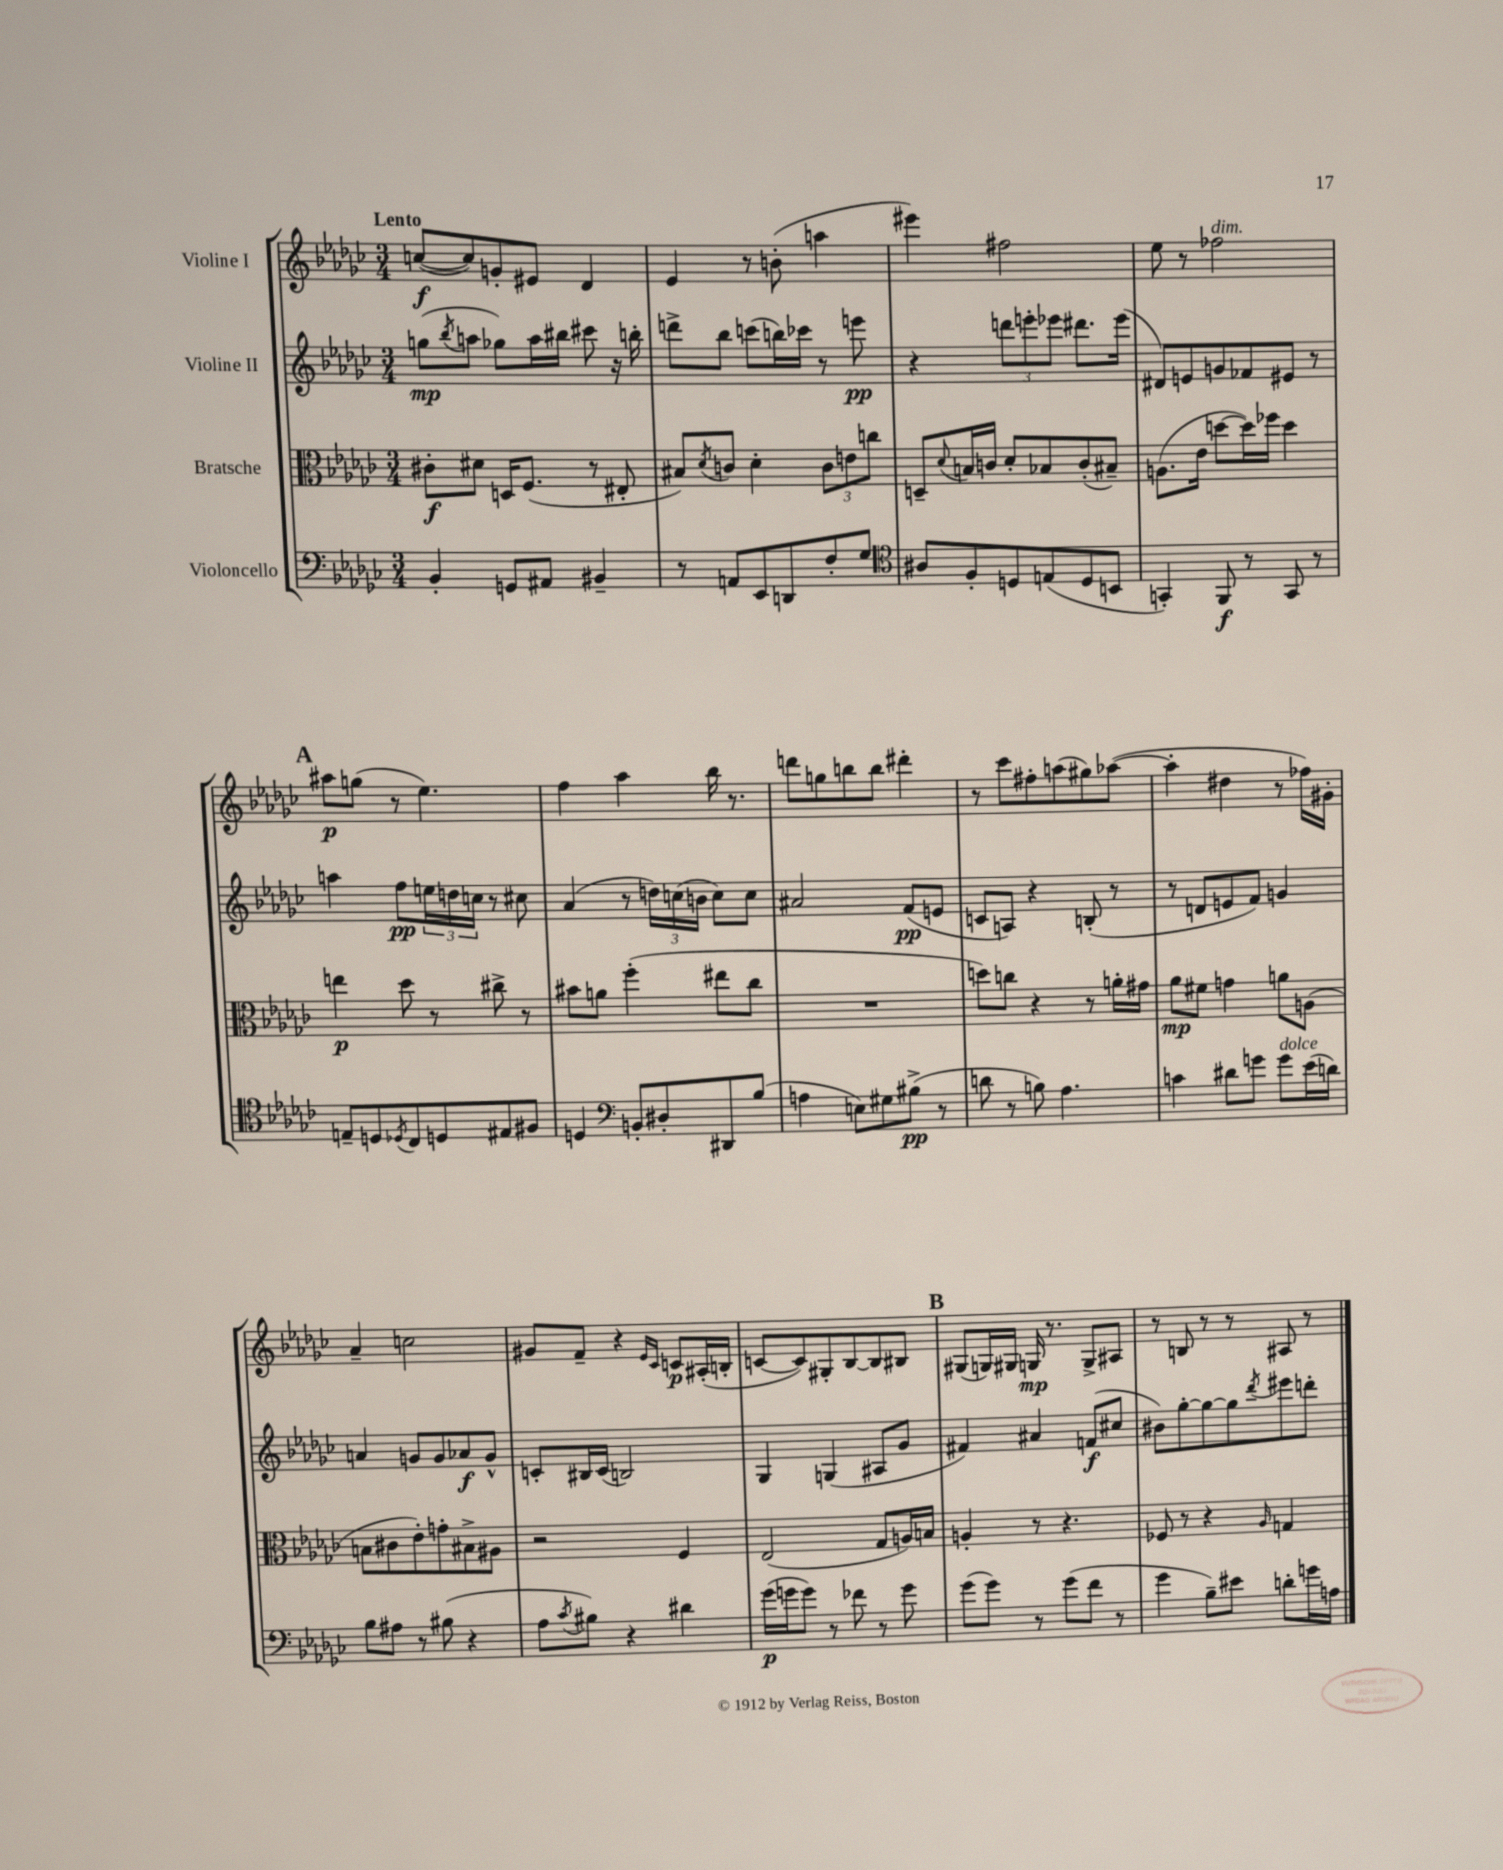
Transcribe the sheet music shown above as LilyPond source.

<<
\new StaffGroup <<
\new Staff = "s0" \with { instrumentName = "Violine I" } {
    \clef treble \key ges \major \numericTimeSignature \time 3/4 \tempo "Lento"
    c''8~\f( c''8) g'8-. eis'8 des'4 |
    ees'4 r8 b'8-.( a''4 |
    eis'''4) fis''2 |
    ees''8 r8 fes''2^\markup { \italic "dim." } |
    \mark \markup { \bold "A" } ais''8\p g''8( r8 ees''4.) |
    f''4 aes''4 bes''16 r8. |
    d'''8 g''8 b''8 b''8 dis'''4-. |
    r8 ces'''8 fis''8-. a''8( gis''8) aes''8~( |
    aes''4-. dis''4 r8 fes''16) gis'16-. |
    aes'4-- c''2 |
    gis'8 f'8-- r4 \grace { ees'16 ces'16 } c'8\p ais16-.( b16-. |
    c'8~ c'8) gis8-. bes8~ bes8 bis8 |
    \mark \markup { \bold "B" } gis8( g16) gis16 g16\mp r8. g8-> ais8 |
    r8 b8 r8 r8 ais8 r8 \bar "|." |
}
\new Staff = "s1" \with { instrumentName = "Violine II" } {
    \clef treble \key ges \major \numericTimeSignature \time 3/4
    g''8\mp( \acciaccatura { bes''8 } a''8 ges''8) a''16 bis''16 cis'''8 r16 b''16-. |
    d'''8-> bes''8 c'''8( b''16) ces'''16 r8 e'''8\pp |
    r4 \tuplet 3/2 { d'''8 e'''8-. ees'''8 } dis'''8. ees'''16( |
    dis'8) e'8 g'8 fes'8 eis'8 r8 |
    \mark \markup { \bold "A" } a''4 f''8\pp \tuplet 3/2 { e''16 d''16 c''16 } r8 cis''8 |
    aes'4( r8 \tuplet 3/2 { d''16) c''16( b'16 } c''8) c''8 |
    ais'2 f'8\pp( e'8 |
    c'8 a8) r4 b8-.( r8 |
    r8 d'8 e'8 f'8) g'4 |
    a'4 g'8 g'8 aes'8\f g'8-^ |
    c'8-. bis16 c'16( b2) |
    ges4 g4( ais8 ges'8 |
    \mark \markup { \bold "B" } fis'4) ais'4 f'8\f( cis''8 |
    bis'8) ges''8~-. ges''8~ ges''8 \acciaccatura { des'''8 } eis'''8 d'''8-. \bar "|." |
}
\new Staff = "s2" \with { instrumentName = "Bratsche" } {
    \clef alto \key ges \major \numericTimeSignature \time 3/4
    cis'8-.\f dis'8 d16 f8.( r8 eis8-. |
    bis8) \acciaccatura { des'8 } c'8 des'4-. \tuplet 3/2 { c'8 e'8 c''8 } |
    d8-- \appoggiatura { des'8 } b16 c'16 des'8-. bes8 c'8-.( bis8--) |
    a8.( ees'16 d''8~ d''16) fes''16 d''4 |
    \mark \markup { \bold "A" } e''4\p des''8 r8 cis''8-> r8 |
    bis'8 a'8 f''4-.( eis''8 ces''8 |
    R2. |
    d''8) c''8 r4 r8 a'16-. gis'16 |
    aes'8\mp fis'8 g'4 a'8 a8( |
    b8 cis'8 ees'8-.) g'8-. bis8-> ais8 |
    r2 f4 |
    ees2( ges8 a16) b16 |
    \mark \markup { \bold "B" } a4-. r8 r4. |
    fes8 r8 r4 \grace { aes16 } g4 \bar "|." |
}
\new Staff = "s3" \with { instrumentName = "Violoncello" } {
    \clef bass \key ges \major \numericTimeSignature \time 3/4
    bes,4-. g,8 ais,8 bis,4-- |
    r8 a,8 ees,8 d,8 f8-. ges8 |
    \clef tenor ais8 f8-. d8 e8( d8 b,8 |
    g,4-.) f,8\f r8 g,8 r8 |
    \mark \markup { \bold "A" } e8-- d8 \acciaccatura { des8 } ces8 d8 eis8 fis8 |
    d4 \clef bass b,8-. dis8-. dis,8 bes8( |
    a4 e8) gis8 bis8->\pp( r8 |
    d'8 r8 b8) aes4. |
    c'4 dis'8 g'8 g'8^\markup { \italic "dolce" } ees'16( d'16) |
    bes8 ais8 r8 bis8( r4 |
    aes8 \acciaccatura { ces'8 } bis8) r4 dis'4 |
    ges'16\p( g'16 g'8) r8 fes'8 r8 g'8 |
    \mark \markup { \bold "B" } ges'8( ges'8) r8 ges'8( f'8 r8 |
    ges'4 bes8--) eis'8 d'8-. g'16 a16 \bar "|." |
}
>>
>>
\layout { \context { \Score \remove "Bar_number_engraver" } }
